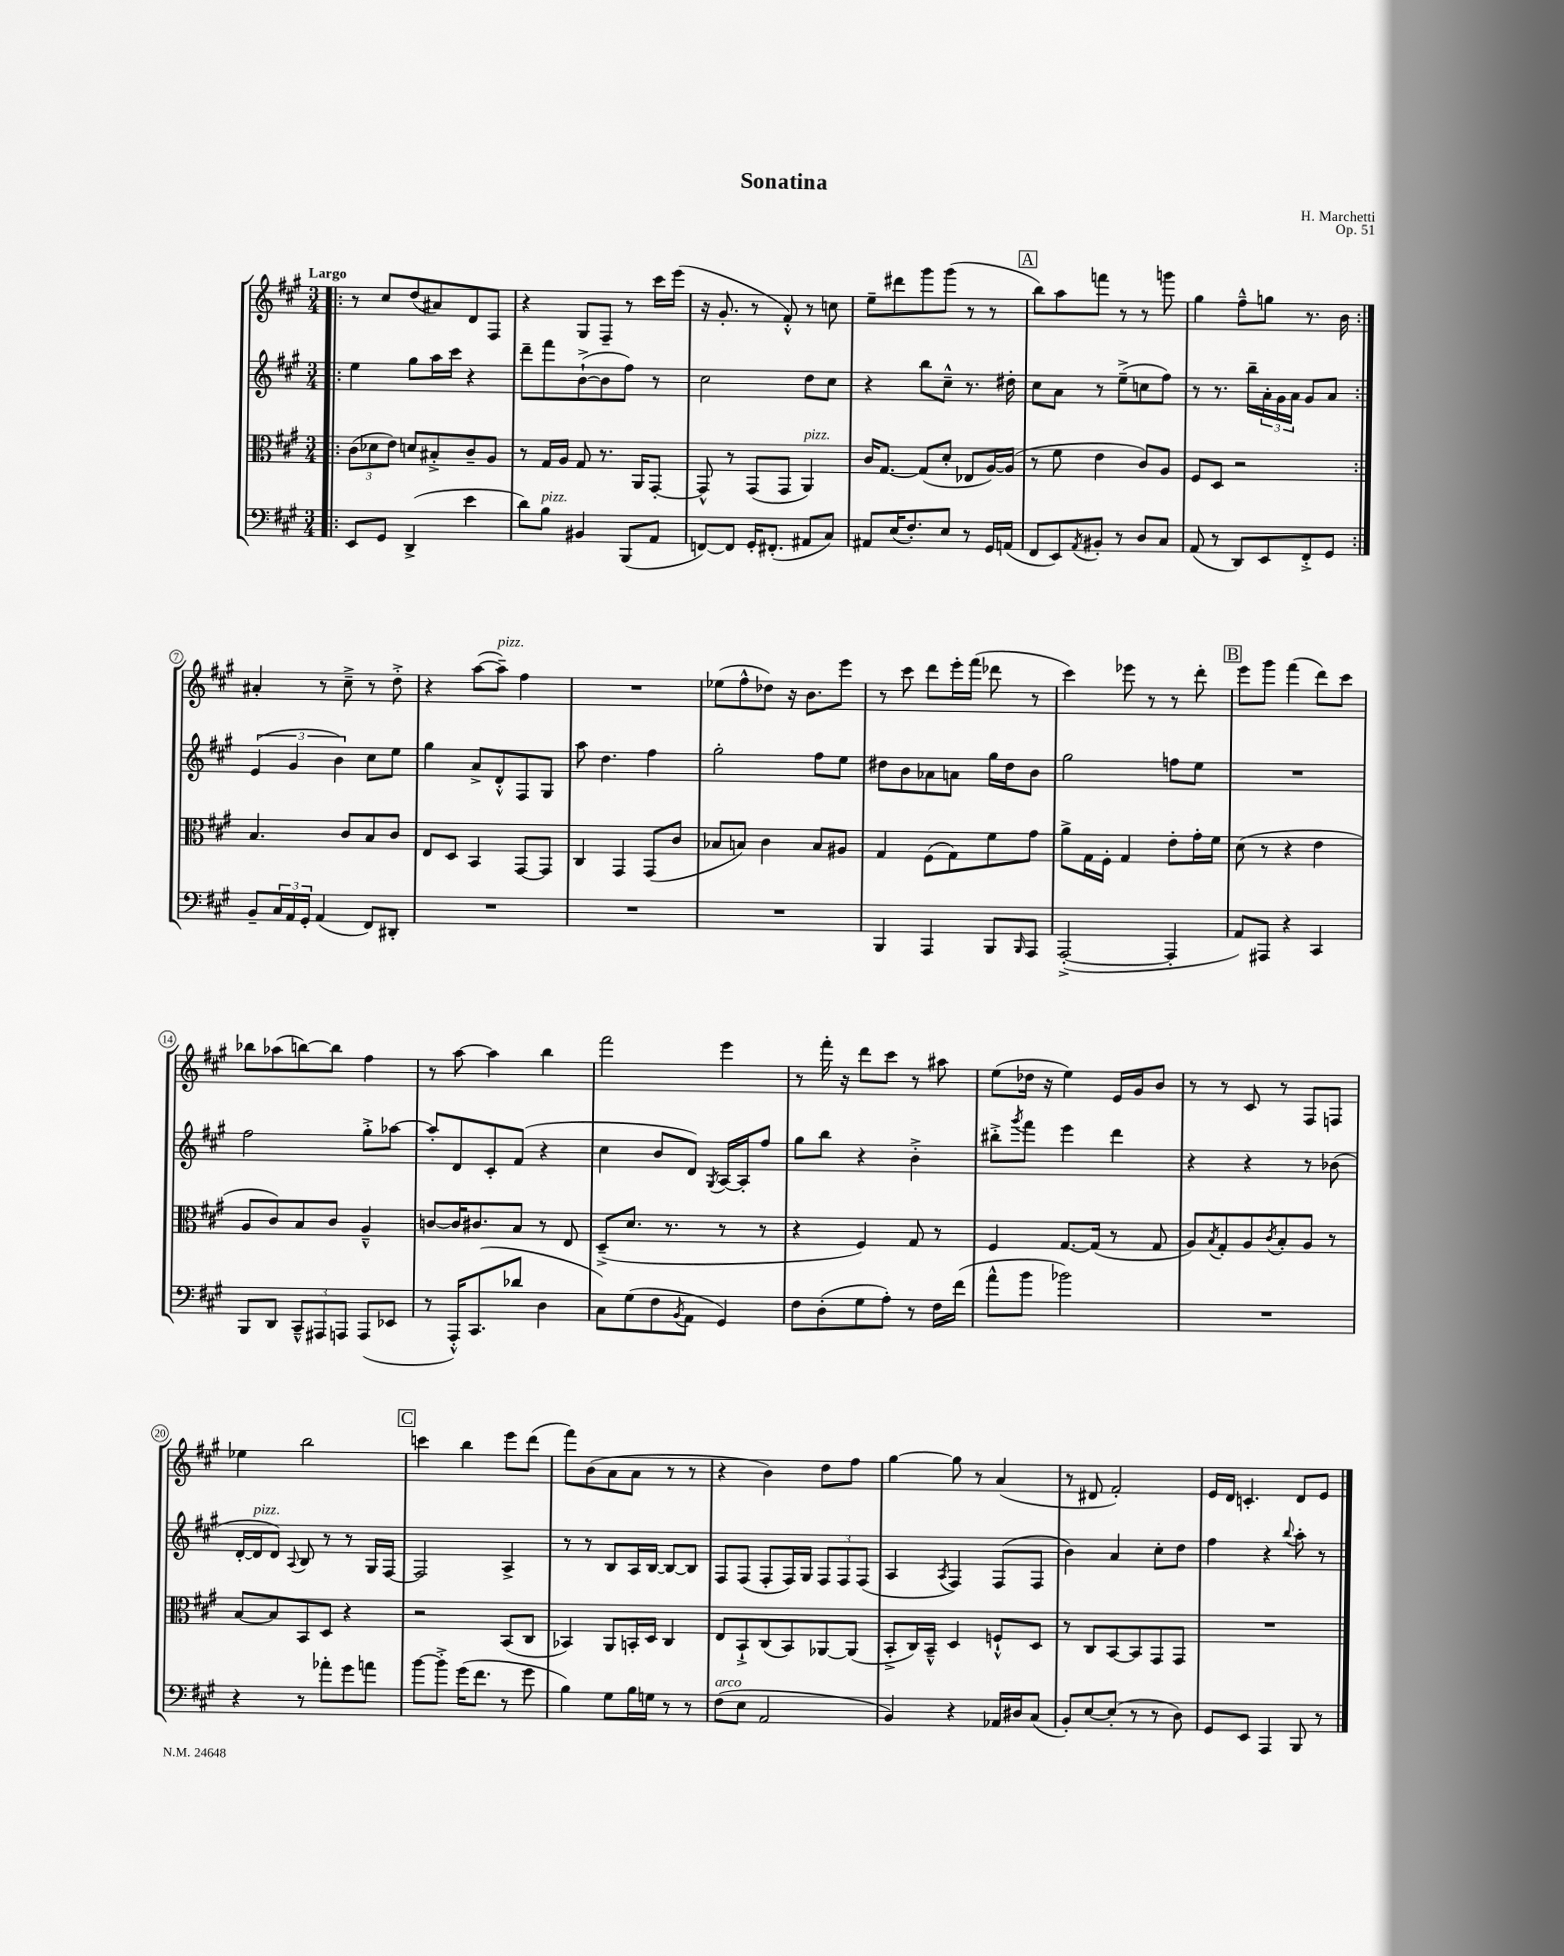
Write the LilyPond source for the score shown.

\header { title = "Sonatina" composer = "H. Marchetti" opus = "Op. 51" }
<<
\new StaffGroup <<
\new Staff = "s0" {
    \clef treble \key a \major \numericTimeSignature \time 3/4 \tempo "Largo"
    \repeat volta 2 { \bar ".|:" r8 cis''8 d''8( ais'8) d'8 fis8 |
    r4 gis8 fis8-- r8 cis'''16 e'''16( |
    r16 gis'8.-. r8 fis'8-.-^) r8 c''8 |
    e''8-- dis'''8 gis'''8 gis'''8( r8 r8 |
    \mark \markup { \box "A" } b''8) a''8 f'''8 r8 r8 g'''8 |
    gis''4 fis''8---^ g''8 r8. b'16 | }
    ais'4-. r8 cis''8---> r8 d''8-.-> |
    r4 a''8~( a''8--^\markup { \italic "pizz." }) fis''4 |
    R2. |
    ees''8( fis''8-^ des''8) r16 b'8. e'''8 |
    r8 cis'''8 d'''8 e'''16-. fis'''16( des'''8 r8 |
    cis'''4) ees'''8 r8 r8 d'''8-. |
    \mark \markup { \box "B" } e'''8 gis'''8 fis'''4( d'''8) cis'''8 |
    bes''8 aes''8( b''8~) b''8 fis''4 |
    r8 a''8~ a''4 b''4 |
    fis'''2 e'''4 |
    r8 fis'''16-. r16 d'''8 cis'''8 r8 ais''8 |
    e''8( des''16 r16 e''4) e'16 gis'16 b'8 |
    r8 r8 cis'8 r8 fis8 f8 |
    ees''4 b''2 |
    \mark \markup { \box "C" } c'''4 b''4 e'''8 d'''8( |
    fis'''8) b'8( a'8 a'8 r8 r8 |
    r4 b'4) d''8 fis''8 |
    gis''4~ gis''8 r8 a'4( |
    r8 dis'8 fis'2-.) |
    e'16 d'16 c'4.-. d'8 e'8 \bar "|." |
}
\new Staff = "s1" {
    \clef treble \key a \major \numericTimeSignature \time 3/4
    \repeat volta 2 { \bar ".|:" e''4 gis''8 a''16 cis'''16 r4 |
    d'''8-- fis'''8 b'8~-!->( b'8 fis''8) r8 |
    cis''2 d''8 cis''8 |
    r4 b''8 cis''8---^ r8. dis''16-. |
    \mark \markup { \box "A" } cis''8 a'8 r8 e''8--->( c''8 fis''8) |
    r8 r8. b''16-- \tuplet 3/2 { a'16-. gis'16 a'16 } gis'8 a'8 | }
    \tuplet 3/2 { e'4( gis'4 b'4) } cis''8 e''8 |
    gis''4 a'8-> d'8-.-^ fis8 gis8 |
    a''8 d''4. fis''4 |
    gis''2-. fis''8 e''8 |
    dis''8 b'8 aes'8 a'8 gis''16 dis''16 b'8 |
    gis''2 f''8 e''8 |
    \mark \markup { \box "B" } R2. |
    fis''2 gis''8-.-> aes''8~ |
    aes''8-. d'8 cis'8-. fis'8( r4 |
    cis''4 b'8 d'8) \acciaccatura { gis8 } a16~ a16-. fis''8 |
    gis''8 b''8 r4 b'4-.-> |
    bis''8-.-> \acciaccatura { gis'''8 } fis'''8 e'''4 d'''4 |
    r4 r4 r8 bes'8( |
    d'16~-. d'16^\markup { \italic "pizz." } d'8) \appoggiatura { a8 } b8 r8 r8 gis16 fis16~ |
    \mark \markup { \box "C" } fis2 a4-> |
    r8 r8 b8 a16 b16~ b8~ b8 |
    fis8 fis8( fis8-. fis16) gis16 \tuplet 3/2 { fis8 fis8 fis8( } |
    a4 \acciaccatura { a8 } fis4) fis8( fis8 |
    b'4) a'4 cis''8-. d''8 |
    fis''4 r4 \appoggiatura { b''8 } a''8-. r8 \bar "|." |
}
\new Staff = "s2" {
    \clef alto \key a \major \numericTimeSignature \time 3/4
    \repeat volta 2 { \bar ".|:" \tuplet 3/2 { cis'8( des'8 e'8) } d'8 bis8-.-> cis'8-- a8 |
    r8 gis16 a16 gis8 r8. a,16 gis,8~-. |
    gis,8-^ r8 gis,8( gis,8 a,4^\markup { \italic "pizz." }) |
    cis'16 gis8.~ gis8( d'8-. ees8 a16~) a16( |
    \mark \markup { \box "A" } r8 fis'8 e'4 cis'8) a8 |
    fis8 d8 r2 | }
    b4. cis'8 b8 cis'8 |
    e8 d8 b,4 gis,8~ gis,8 |
    cis4 gis,4 gis,8( cis'8 |
    bes8 b8) cis'4 b8 ais8 |
    gis4 fis8( gis8) fis'8 gis'8 |
    a'8-> gis16 fis16-. gis4 e'8-. gis'16-. fis'16 |
    \mark \markup { \box "B" } d'8( r8 r4 e'4 |
    a8 cis'8) b8 cis'8 a4---^ |
    c'8~ c'16 cis'8. b8 r8 e8 |
    d8--->( d'8. r8. r8 r8 |
    r4 fis4) gis8 r8 |
    fis4 gis8.~ gis16( r8 gis8 |
    a8) \acciaccatura { b8 } gis8-. a8 \acciaccatura { cis'8 } b8-. a8 r8 |
    b8~ b8 b,8 d8 r4 |
    \mark \markup { \box "C" } r2 b,8( cis8 |
    bes,4) a,8 b,16-. d16 cis4 |
    e8 b,8-!-> cis8( b,8) aes,8~ aes,8( |
    b,8-.-> cis16) b,16---^ d4 f8-!-^ d8 |
    r8 cis8 b,8~ b,8 gis,8 gis,8 |
    R2. \bar "|." |
}
\new Staff = "s3" {
    \clef bass \key a \major \numericTimeSignature \time 3/4
    \repeat volta 2 { \bar ".|:" e,8 gis,8 d,4->( e'4 |
    d'8) b8^\markup { \italic "pizz." } bis,4 b,,8( a,8 |
    f,8~) f,8 gis,16-. fis,8.-.( ais,8 cis8) |
    ais,8 e16( fis8.-.) e8 r8 gis,16 a,16( |
    \mark \markup { \box "A" } fis,8 e,8) \acciaccatura { a,8 } bis,8-. r8 d8 cis8 |
    a,8( r8 d,8) e,8 fis,8-.-> gis,8 | }
    b,8-- \tuplet 3/2 { cis16 a,16 gis,16-. } a,4( fis,8) dis,8-. |
    R2. |
    R2. |
    R2. |
    b,,4 a,,4 b,,8 \grace { b,,16 } a,,8 |
    a,,2~-.->( a,,4-. |
    \mark \markup { \box "B" } a,8) ais,,8 r4 cis,4 |
    b,,8 d,8 \tuplet 3/2 { cis,8---^ ais,,8 a,,8 } a,,8( ees,8 |
    r8 a,,16-.-^) cis,8.( des'8 d4 |
    cis8) gis8( fis8 \acciaccatura { b,8 } a,8 gis,4) |
    fis8 d8-.( gis8 a8-.) r8 fis16 fis'16( |
    a'8-^ b'8 bes'2) |
    R2. |
    r4 r8 aes'8-. gis'8 a'8 |
    \mark \markup { \box "C" } b'8~ b'8-.-> gis'16( fis'8. r8 gis'8 |
    b4) gis8 b16 g16 r8 r8 |
    fis8^\markup { \italic "arco" }( e8 a,2 |
    b,4) r4 aes,16 dis16 cis8( |
    b,8-.) e8~ e8-.( r8 r8 d8) |
    gis,8 e,8 a,,4 b,,8 r8 \bar "|." |
}
>>
>>
\layout { \context { \Score \override BarNumber.stencil = #(make-stencil-circler 0.1 0.3 ly:text-interface::print) } }
